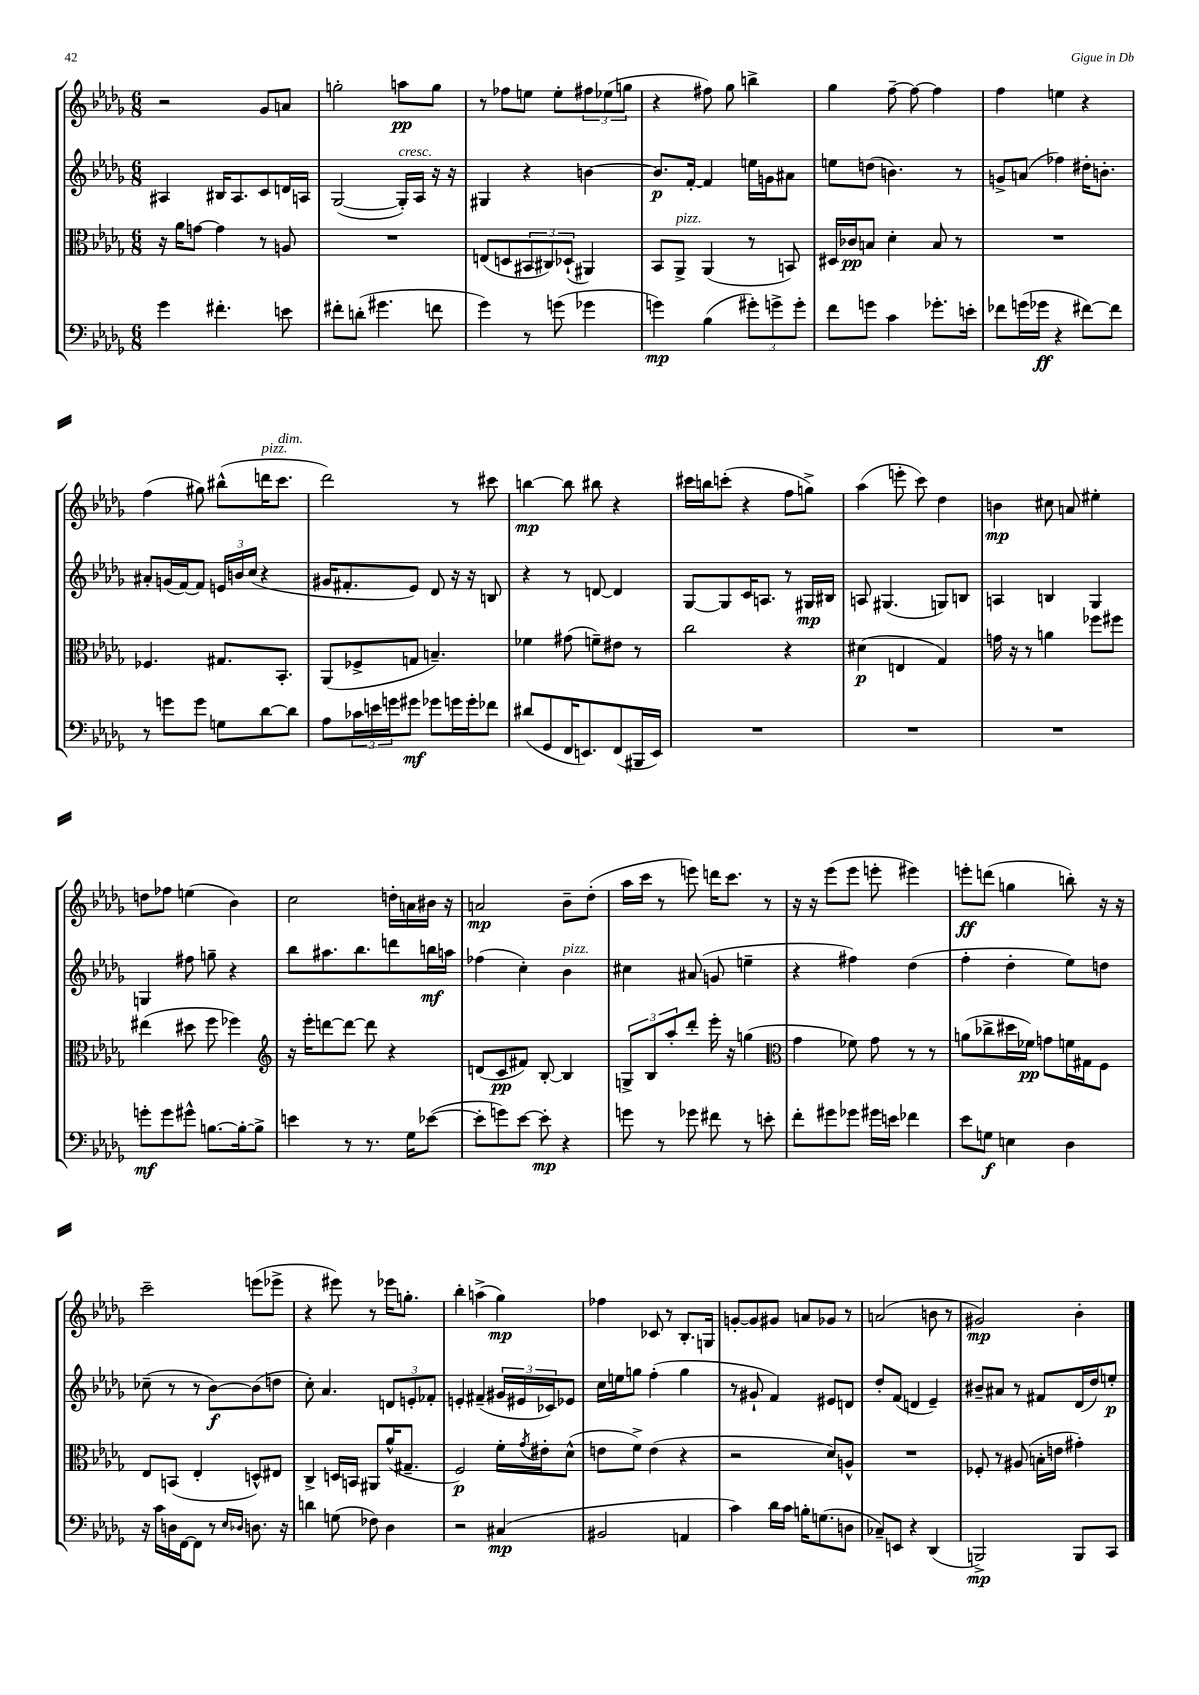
<<
\new StaffGroup <<
\new Staff = "s0" {
    \clef treble \key des \major \numericTimeSignature \time 6/8
    r2 ges'8 a'8 |
    g''2-. a''8\pp g''8 |
    r8 fes''8 e''8 e''8-. \tuplet 3/2 { fis''8 ees''8( g''8 } |
    r4 fis''8) ges''8 b''4-> |
    ges''4 f''8~-- f''8~ f''4 |
    f''4 e''4 r4 |
    f''4( gis''8) bis''8-^( d'''16^\markup { \italic "pizz." } c'''8.^\markup { \italic "dim." } |
    des'''2) r8 cis'''8 |
    b''4~\mp b''8 bis''8 r4 |
    cis'''16 b''16 c'''8-.( r4 f''8 g''8->) |
    aes''4( e'''8-. c'''8) des''4 |
    b'4\mp cis''8 a'8 eis''4-. |
    d''8 fes''8 e''4( bes'4) |
    c''2 d''16-. a'16 bis'16 r16 |
    a'2\mp bes'8-- des''8-.( |
    aes''16 c'''16 r8 e'''8) d'''16 c'''8. r8 |
    r16 r16 ees'''8( ees'''8 e'''8-. eis'''4) |
    e'''8-.\ff d'''8( g''4 b''8-.) r16 r16 |
    c'''2-- e'''8( ees'''8-> |
    r4 eis'''8) r8 ees'''16 g''8.-. |
    bes''4-. a''4->( ges''4\mp) |
    fes''4 ces'8 r8 bes8.-. g16 |
    g'8~-. g'8 gis'8 a'8 ges'8 r8 |
    a'2( b'8 r8 |
    gis'2\mp) bes'4-. \bar "|." |
}
\new Staff = "s1" {
    \clef treble \key des \major \numericTimeSignature \time 6/8
    ais4 bis16 ais8. c'8 d'16 a16 |
    ges2~( ges16-.^\markup { \italic "cresc." }) aes16 r16 r16 |
    gis4 r4 b'4~ |
    b'8.\p f'16~-. f'4 e''16 g'16 ais'8 |
    e''8 d''8( b'4.) r8 |
    g'8-> a'8( fes''4) dis''16-. b'8.-. |
    ais'8-. g'16( f'16~) f'8 \tuplet 3/2 { e'16 b'16 c''16( } r4 |
    gis'16 fis'8.-. ees'8) des'8 r16 r16 b8 |
    r4 r8 d'8~ d'4 |
    ges8~ ges8 c'16 a8. r8 gis16\mp bis16 |
    a8 gis4.( g8) b8 |
    a4 b4 ges4 |
    g4 fis''8 g''8-- r4 |
    bes''8 ais''8. bes''8. d'''8 b''16\mf a''16 |
    fes''4( c''4-.) bes'4^\markup { \italic "pizz." } |
    cis''4 ais'8( g'8 e''4-- |
    r4 fis''4) des''4( |
    f''4-. des''4-. ees''8) d''8 |
    ces''8--( r8 r8 bes'8~\f) bes'8( d''8 |
    c''8-.) aes'4. \tuplet 3/2 { d'8 e'8-. fes'8-. } |
    e'4-. fis'4--( \tuplet 3/2 { gis'16 eis'16 ces'16) } ees'8 |
    c''16 e''16 g''8 f''4-.( g''4 |
    r8 gis'8-! f'4) eis'8 d'8 |
    des''8-. f'8( d'4 ees'4--) |
    bis'8-- ais'8 r8 fis'8 des'16( des''16) e''8-.\p \bar "|." |
}
\new Staff = "s2" {
    \clef alto \key des \major \numericTimeSignature \time 6/8
    r16 aes'16 g'8~ g'4 r8 a8 |
    R2. |
    e8( d8 \tuplet 3/2 { bis,8 cis8) des8-!( } ais,4) |
    bes,8 aes,8->^\markup { \italic "pizz." } aes,4( r8 b,8) |
    dis16 ces'16\pp b8 des'4-. b8 r8 |
    R2. |
    fes4. gis8. bes,8.-. |
    aes,8( fes8-> g8 b4.--) |
    fes'4 gis'8( f'8--) eis'8 r8 |
    c''2 r4 |
    dis'4\p( e4 ges4) |
    g'16 r16 r8 a'4 fes''8 fis''8 |
    eis''4( dis''8 f''8 fes''4) |
    \clef treble r16 ees'''16-. d'''8~ d'''8~ d'''8 r4 |
    d'8( c'8\pp fis'8) bes8~-. bes4 |
    \tuplet 3/2 { g8-> bes8 aes''8-. } des'''8-. ees'''16-. r16 g''4( |
    \clef alto ges'4 fes'8) ges'8 r8 r8 |
    a'8( ces''8-> dis''16 fes'16\pp) g'8 f'16 gis16 f8 |
    ees8 b,8( ees4-. d8-^) eis8 |
    c4-> d16 b,16 ais,8 aes'16-^( gis8.-- |
    f2\p) f'16-. \acciaccatura { ges'8 } eis'16-. des'8-^( |
    e'8 f'8->) e'4( r4 |
    r2 des'8) a8-^ |
    R2. |
    fes8-. r8 ais8( b16-. e'16 gis'4-.) \bar "|." |
}
\new Staff = "s3" {
    \clef bass \key des \major \numericTimeSignature \time 6/8
    ges'4 fis'4.-. e'8 |
    fis'8-. d'8-.( gis'4. f'8 |
    ges'4) r8 g'8( ges'4 |
    g'4\mp) bes4( \tuplet 3/2 { gis'8-.) g'8-> g'8-. } |
    f'8 g'8 c'4 ges'8.-. e'16-. |
    fes'8 g'16( ges'16\ff r4 fis'8~) fis'8 |
    r8 g'8 g'8 g8 des'8~ des'8 |
    aes8 \tuplet 3/2 { ces'16 e'16 g'16 } gis'8\mf ges'8 g'16 g'16-. fes'8 |
    dis'8( ges,8 f,16 e,8.) f,8( bis,,16 e,16) |
    R2. |
    R2. |
    R2. |
    g'8-.\mf g'8 gis'8-^ b8.~ b16~-. b8-> |
    e'4 r8 r8. ges16 ees'8~( |
    ees'8-. g'8) ees'8~ ees'8-.\mp r4 |
    g'8 r8 ges'8 fis'8 r8 e'8-. |
    f'8-. gis'8 ges'8 gis'16 e'16 fes'4 |
    ees'8 g8\f e4 des4 |
    r16 c'16 d16 f,16~ f,8 r8 \grace { ees16 des16 } d8. r16 |
    d'4 g8( fes8) des4 |
    r2 cis4\mp( |
    bis,2 a,4 |
    c'4) des'16 c'16 b16-. g8.( d8 |
    ces8--) e,8 r4 des,4( |
    b,,2->\mp) b,,8 c,8 \bar "|." |
}
>>
>>
\layout { \context { \Score \remove "Bar_number_engraver" } }
